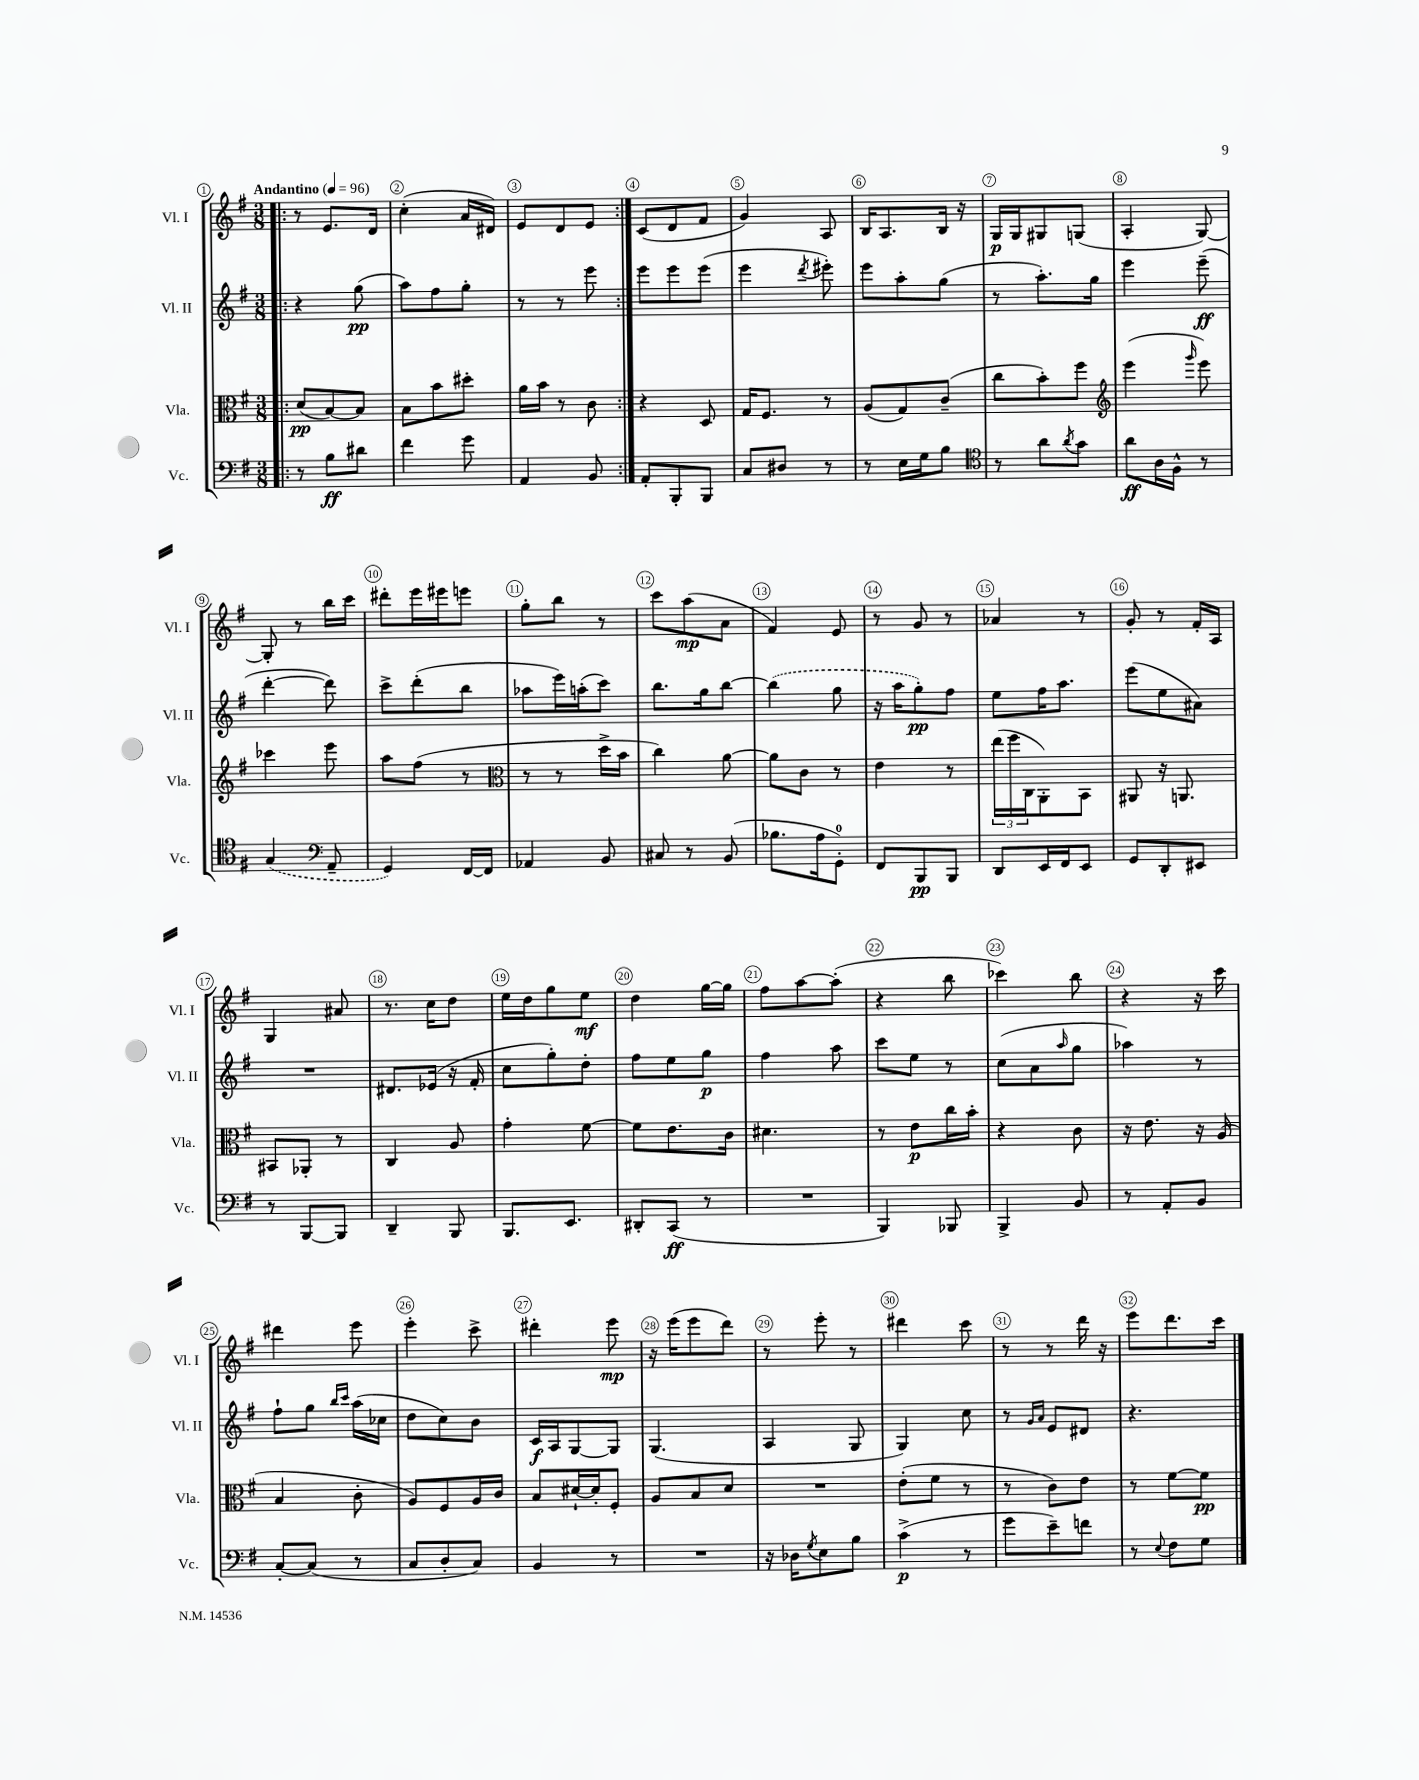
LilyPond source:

<<
\new StaffGroup <<
\new Staff = "s0" \with { instrumentName = "Vl. I" shortInstrumentName = "Vl. I" } {
    \clef treble \key g \major \numericTimeSignature \time 3/8 \tempo "Andantino" 4 = 96
    \repeat volta 2 { \bar ".|:" r8 e'8. d'16 |
    c''4-.( a'16 dis'16) |
    e'8 d'8 e'8 | }
    c'8( d'8 fis'8 |
    g'4) a8 |
    b16 a8. b16 r16 |
    g16\p g16 gis8 g8( |
    a4-. g8~) |
    g8-. r8 b''16 c'''16 |
    dis'''8-. e'''16 eis'''16 e'''8 |
    g''8-. b''8 r8 |
    c'''8 a''8\mp( a'8 |
    fis'4) e'8 |
    r8 g'8 r8 |
    aes'4 r8 |
    g'8-. r8 fis'16-. a16 |
    g4 ais'8 |
    r8. c''16 d''8 |
    e''16 d''16 g''8 e''8\mf |
    d''4 g''16~ g''16 |
    fis''8 a''8~ a''8-.( |
    r4 b''8 |
    ces'''4) b''8 |
    r4 r16 c'''16 |
    dis'''4 e'''8 |
    e'''4-. c'''8-> |
    dis'''4-. e'''8\mp |
    r16 e'''16( e'''8 d'''8) |
    r8 e'''8-. r8 |
    dis'''4 c'''8 |
    r8 r8 d'''16 r16 |
    e'''8 d'''8. c'''16 \bar "|." |
}
\new Staff = "s1" \with { instrumentName = "Vl. II" shortInstrumentName = "Vl. II" } {
    \clef treble \key g \major \numericTimeSignature \time 3/8
    \repeat volta 2 { \bar ".|:" r4 g''8\pp( |
    a''8) fis''8 g''8-. |
    r8 r8 e'''8 | }
    e'''8 e'''8 e'''8( |
    e'''4 \acciaccatura { d'''8 } eis'''8-.) |
    e'''8 a''8-. g''8( |
    r8 a''8.-.) g''16 |
    e'''4 e'''8--\ff( |
    d'''4~-. d'''8) |
    c'''8-> d'''8-.( b''8 |
    aes''8 e'''16) a''16-.( c'''8) |
    b''8. g''16 b''8~ |
    \once \slurDashed b''4( g''8 |
    r16 a''16 g''8-.\pp) fis''8 |
    e''8 fis''16 a''8. |
    e'''8( e''8 ais'8) |
    R4. |
    dis'8. ees'16( r16 fis'16-. |
    c''8 g''8-.) d''8-. |
    fis''8 e''8 g''8\p |
    fis''4 a''8 |
    c'''8 e''8 r8 |
    c''8( a'8 \grace { a''16 } g''8 |
    aes''4) r8 |
    fis''8-! g''8 \grace { b''16 c'''16 } a''16( ces''16 |
    d''8 c''8) b'8 |
    c'16\f a16 g8~ g8 |
    g4.( |
    a4 g8 |
    g4) c''8 |
    r8 \grace { g'16 a'16 } e'8 dis'8 |
    r4. \bar "|." |
}
\new Staff = "s2" \with { instrumentName = "Vla." shortInstrumentName = "Vla." } {
    \clef alto \key g \major \numericTimeSignature \time 3/8
    \repeat volta 2 { \bar ".|:" d'8\pp( b8~) b8 |
    b8 b'8 dis''8-. |
    a'16 b'16 r8 c'8 | }
    r4 d8 |
    g16 fis8. r8 |
    a8( g8) c'8--( |
    c''8 b'8-.) fis''8 |
    \clef treble e'''4( \grace { g'''16 } e'''8) |
    ces'''4 e'''8 |
    a''8 fis''8( r8 |
    \clef alto r8 r8 d''16-> b'16 |
    c''4) a'8~ |
    a'8 c'8 r8 |
    e'4 r8 |
    \tuplet 3/2 { e''16( fis''16 c16 } a,8-.) b,8 |
    ais,8 r16 a,8. |
    bis,8 aes,8-. r8 |
    c4 a8 |
    g'4-. fis'8~ |
    fis'8 e'8. c'16 |
    dis'4. |
    r8 e'8\p c''16 b'16-. |
    r4 c'8 |
    r16 e'8. r16 a16( |
    b4 c'8-. |
    a8) fis8 a16 c'16 |
    b8 dis'16~-! dis'16-. fis8-. |
    a8 b8 d'8 |
    R4. |
    e'8-.( fis'8 r8 |
    r8 c'8) e'8 |
    r8 fis'8~ fis'8\pp \bar "|." |
}
\new Staff = "s3" \with { instrumentName = "Vc." shortInstrumentName = "Vc." } {
    \clef bass \key g \major \numericTimeSignature \time 3/8
    \repeat volta 2 { \bar ".|:" r8 b8\ff dis'8 |
    fis'4 g'8 |
    a,4 b,8 | }
    a,8-. b,,8-. b,,8 |
    c8 dis8 r8 |
    r8 e16 g16 b8 |
    \clef tenor r8 a'8 \acciaccatura { a'8 } g'8 |
    a'8\ff a16 fis16-^ r8 |
    \once \slurDashed g4( \clef bass a,8-- |
    g,4) fis,16~ fis,16 |
    aes,4 b,8 |
    cis8 r8 b,8( |
    bes8. a16 g,8-0-.) |
    fis,8 b,,8\pp b,,8 |
    d,8 e,16 fis,16 e,8 |
    g,8 d,8-. eis,8 |
    r8 b,,8~ b,,8 |
    d,4-- b,,8 |
    b,,8. e,8. |
    dis,8-. c,8\ff( r8 |
    R4. |
    b,,4) bes,,8 |
    b,,4-> b,8 |
    r8 a,8-. b,8 |
    c8~-. c8( r8 |
    c8 d8-. c8) |
    b,4 r8 |
    R4. |
    r16 des16 \acciaccatura { g8 } e8 b8 |
    c'4->\p( r8 |
    g'8 e'8--) f'8 |
    r8 \appoggiatura { e8 } fis8 g8 \bar "|." |
}
>>
>>
\layout { \context { \Score \override BarNumber.break-visibility = ##(#f #t #t) barNumberVisibility = #all-bar-numbers-visible \override BarNumber.stencil = #(make-stencil-circler 0.1 0.3 ly:text-interface::print) } }
